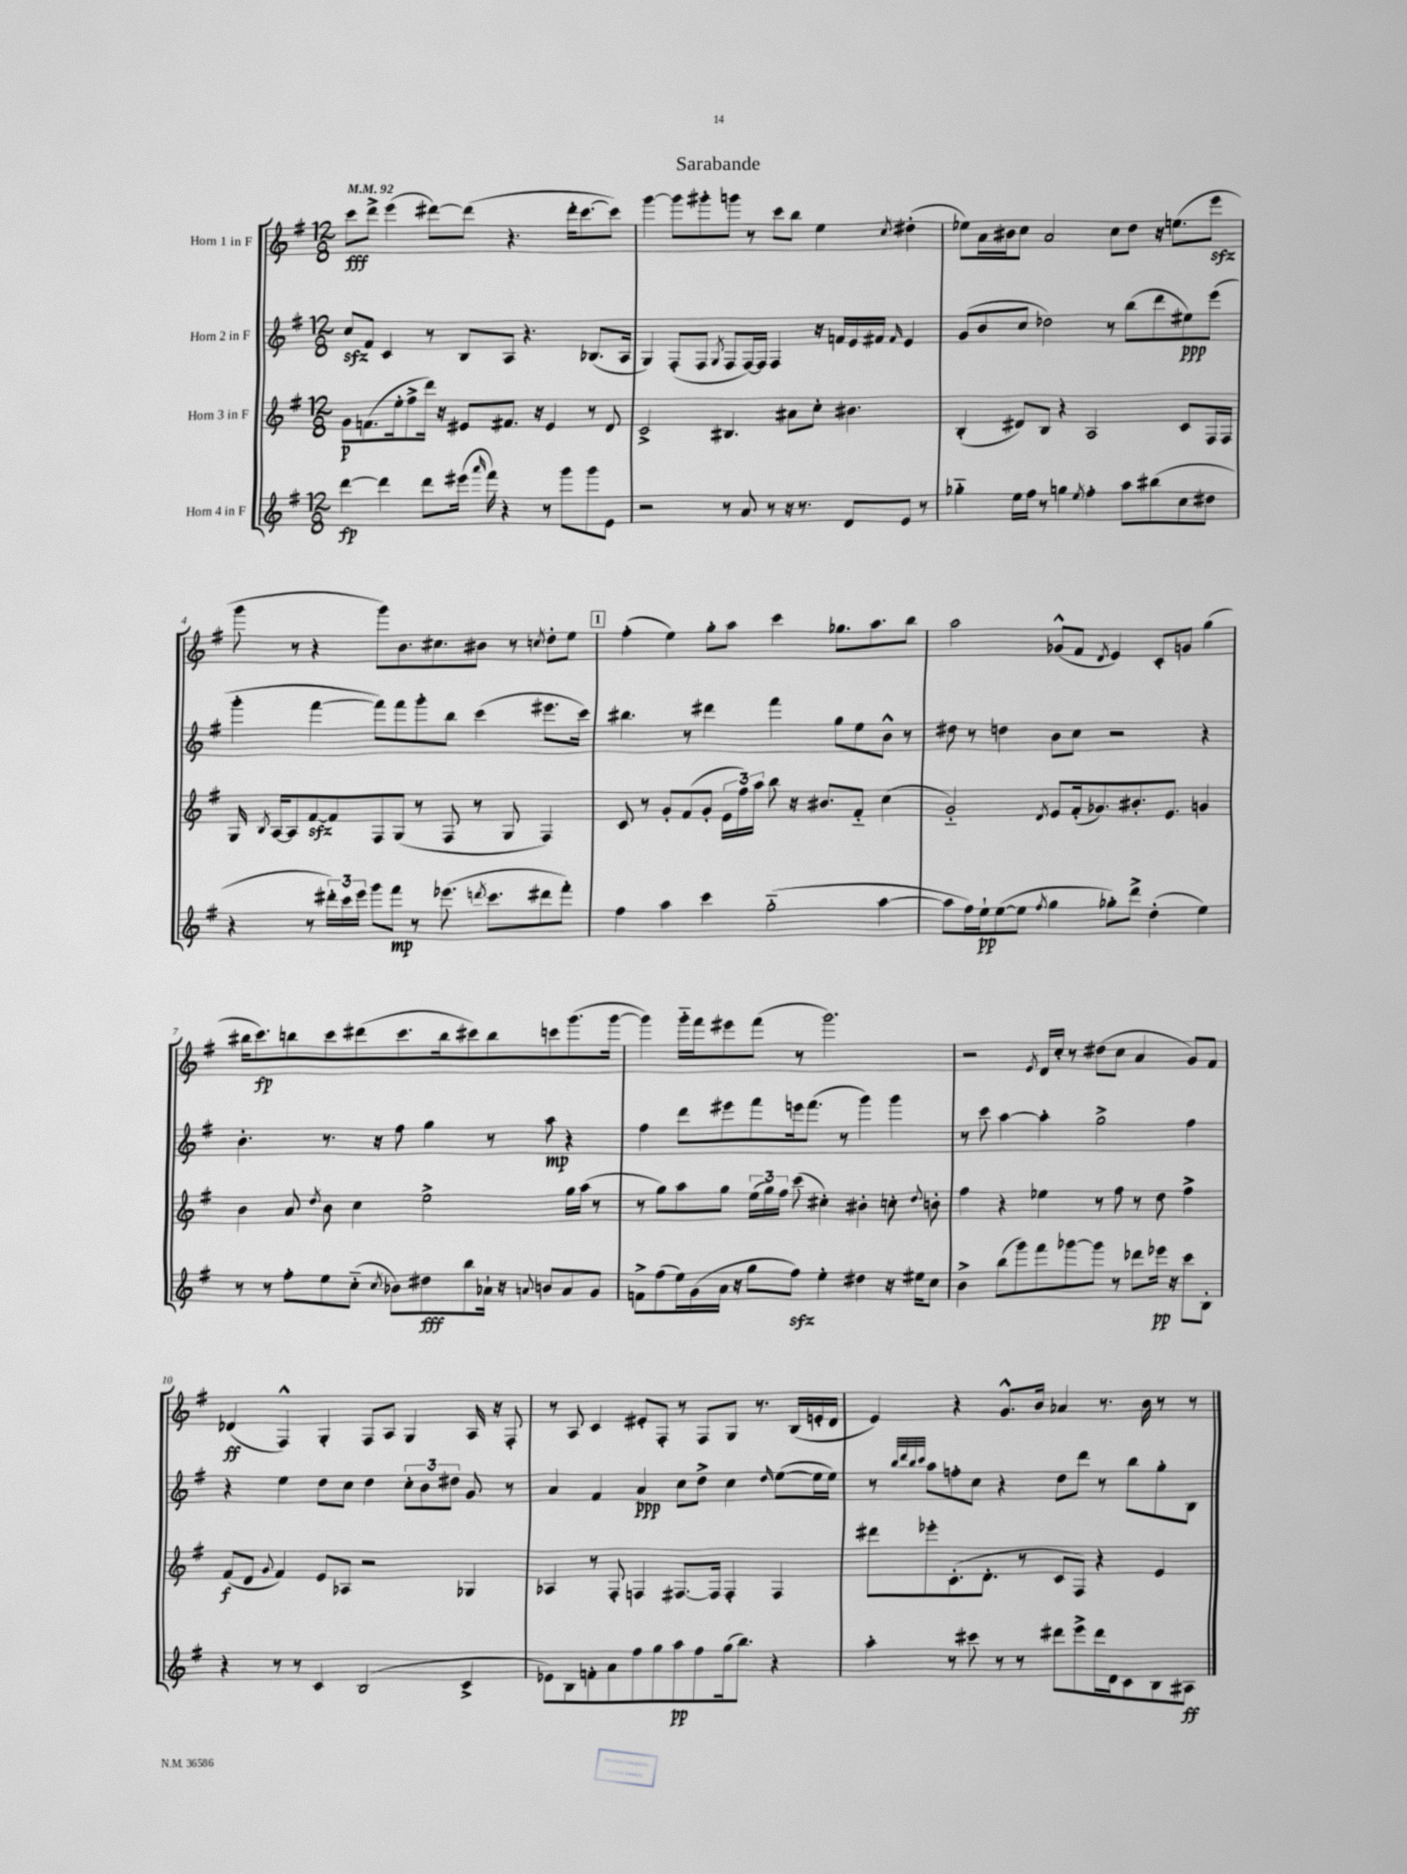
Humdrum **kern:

**kern	**kern	**kern	**kern
*staff4	*staff3	*staff2	*staff1
*clefG2	*clefG2	*clefG2	*clefG2
*k[f#]	*k[f#]	*k[f#]	*k[f#]
*M12/8	*M12/8	*M12/8	*M12/8
*MM92	*MM92	*MM92	*MM92
[4ddd	8g	8cc	8ccc
.	(8.f	8f#	8ddd^
4ddd]	.	4c	(4eee
.	16ee'	.	.
.	8ff#^	.	.
8ddd	16ddd)	8r	[8ddd#)
.	16r	.	.
(16eee#	8e#	8B	(8ddd#]
16qqaaa	.	.	.
16fff#)	.	.	.
4r	8.f#	8A	4.r
.	.	4.r	.
.	16r	.	.
8r	4e#	.	.
8ggg	.	.	16ddd#'
.	.	.	[8.ccc
8ggg	8r	(8.B-	.
8e	8d	.	8ccc])
.	.	16A	.
=	=	=	=
2r	2c^	4G)	[4ggg
.	.	(8F#'	8ggg]
.	.	8F#	8ggg#'
.	.	8qG	.
8r	4.B#	8F#	8ggg
8a	.	[16F#)	8r
.	.	16F#]	.
8r	.	4F#	8ccc
16r	8a#	.	8bb
8.r	.	.	.
.	8cc'	16r	4ee
.	.	16f	.
8d	4.b#	16e	.
.	.	16f#	.
.	.	16qqf#	8qcc
8e	.	4e	(4dd#'
8r	.	.	.
=	=	=	=
4gg-'~	(4B'	(8g	8ee-)
.	.	8b	16a
.	.	.	16b#
16ee	8d#)	8cc	8cc
16ff#	.	.	.
8r	8B	2dd-)	2a
4gg	4r	.	.
8qee	.	.	.
4ff#'	2A	.	.
.	.	8r	8cc
8aa	.	(8bb	8dd
(8bb#	.	8ddd	16r
.	.	.	(8.ee
8cc	8c	8ee#)	.
8dd#	16F#	(8eee	8eee
.	16F#	.	.
=	=	=	=
4r	16G	4ggg'	8ggg
.	8qB	.	.
.	[16A	.	.
.	8A]	.	8r
8r	[8f#	[4fff#	4r
24ddd#')	8f#]	.	.
24ccc	.	.	.
24eee	.	.	.
8ggg	8F#	8fff#])	8ggg)
8fff#	(8G	8fff#	8.b
8r	8r	8ggg'	.
.	.	.	8.cc#
(8.eee-	8F#	8bb	.
.	8r	(4ccc	8b#
8qddd	.	.	.
8.ccc	.	.	.
.	8G	.	8r
.	.	.	8qcc
8ddd#	4F#)	8.eee#	8dd'
8fff#')	.	.	8ee
.	.	16ccc)	.
=	=	=	=
4ff#	8c	4.bb#	(4ff#'
.	8r	.	.
4aa	8g'	.	4ee)
.	(8f#	8r	.
4ccc	8g'	4ddd#	8gg'
.	24e	.	8aa
.	24ff#)	.	.
.	24aa	.	.
(2gg'~	8bb	4fff#	4ccc
.	16r	.	.
.	8.b#	.	.
.	.	8gg	8.gg-
.	8f#'~	8ee	.
.	.	.	8.aa
[4aa	(4cc	8b^^	.
.	.	8r	8bb
=	=	=	=
8aa]	2g'~)	8dd#	2aa
16ff#)	.	8r	.
16ee`	.	.	.
([8ee	.	4dd	.
8ee]	.	.	.
8qff#	8qd	.	.
4gg	8e	8b	(8g-^^
.	(16f#'	8cc	8f#
.	8.g-)	.	.
.	.	.	8qd
8gg-')	.	2r	4e)
8ddd^	8.b#'	.	.
(4dd'	.	.	8c'
.	8.e	.	.
.	.	.	8g
4ee)	4g	4r	(4gg
=	=	=	=
8r	4b	4.b'	16bb#
.	.	.	8.ccc)
8r	.	.	.
8ff#'	8a	.	8bb
.	8qdd	.	.
8ee	8b	8.r	8ccc
(8cc'~	4cc	.	(8ddd#
.	.	16r	.
8qcc	.	.	.
8b-)	.	8ff#	8.ccc
8dd#	2ee^	4gg	.
.	.	.	16bb
8bb	.	.	8ccc#)
16a-`	.	8r	8bb
16r	.	.	.
8qqa	.	.	.
8b	.	8aa	8ccc
8a	16gg	4r	(8.ggg
.	(16aa	.	.
8g	8r	.	.
.	.	.	[16ggg
=	=	=	=
8f^	8r	4ff#	4ggg])
(8ff#	8gg)	.	.
16ee)	8aa	8ddd	16ggg'~
(16g	.	.	16fff#
16a	8gg	8eee#	8eee#
16r	.	.	.
8gg	(24ee	8fff#	(8fff#
.	24gg)	.	.
.	24ff#	.	.
8ff#)	(8ccc	16eee	8r
.	.	(8.fff#	.
4ee'	4cc#')	.	2.ggg)
.	.	8r	.
4dd#	4b#'	4ggg)	.
16r	8cc'	4ggg	.
16ee#	.	.	.
.	8qqdd	.	.
8cc	8b'	.	.
=	=	=	=
4b^	4ff#	8r	2r
.	.	8ccc	.
(8bb	4r	[4aa	.
8ggg)	.	.	.
.	.	.	8qe
8fff#	4ee-	4aa']	16d
.	.	.	16cc'
[8ggg-	.	.	8r
8ggg-]	8r	2gg^	(8dd#
8r	8ff#	.	8cc
8ddd-	8r	.	4a
16eee-	8dd	.	.
16r	.	.	.
8ccc	4ff#^	4ff#	8g)
8B'	.	.	8f#
=	=	=	=
4r	(8f#	4r	(4d-
.	8d	.	.
.	8qqg	.	.
8r	4f#)	4ee	4F#^^)
8r	.	.	.
4c	8e	8dd	4G'
.	8A-	8cc	.
(2B	2r	4dd	8F#
.	.	.	8A
.	.	12cc'	4G
.	.	12b	.
.	.	12dd#	.
4c^	4G-	8g	16A
.	.	.	16r
.	.	8r	8F#'
=	=	=	=
8e-)	4A-	4a	8r
8B	.	.	8A
8f'	8r	4f#	4c
8a	8F#'	.	.
8ff#	4F	4a	8e#'
8gg	.	.	8F#'
8aa	[8.F#	8cc	8r
8ff#	.	8dd^	8F#
.	16F#]	.	.
(16gg	4F#'	4cc	8G
8.bb)	.	.	.
.	.	.	8.r
.	.	16qqdd	.
4r	4F#	([8ee	.
.	.	.	(16B
.	.	16ee]	16e'
.	.	16ee)	16d
=	=	=	=
4aa'	8ddd#	8r	4e)
.	.	32qqbb	.
.	.	32qqddd	.
.	.	32qqbb	.
.	.	32qqccc	.
.	8eee-'	8aa	.
8r	(8.c'	8ff'	4r
8ccc#	.	8cc	.
.	8.d'	.	.
8r	.	4r	8.g^^
8r	8r	.	.
.	.	.	16b
8ddd#	8c	8dd	4a-
8eee^	8F#)	8ddd	.
16ddd#	4r	8r	8.r
16d	.	.	.
8c	.	8bb	.
.	.	.	16b
8B	4e	8gg'	8r
8A#	.	8B	8r
==	==	==	==
*-	*-	*-	*-
